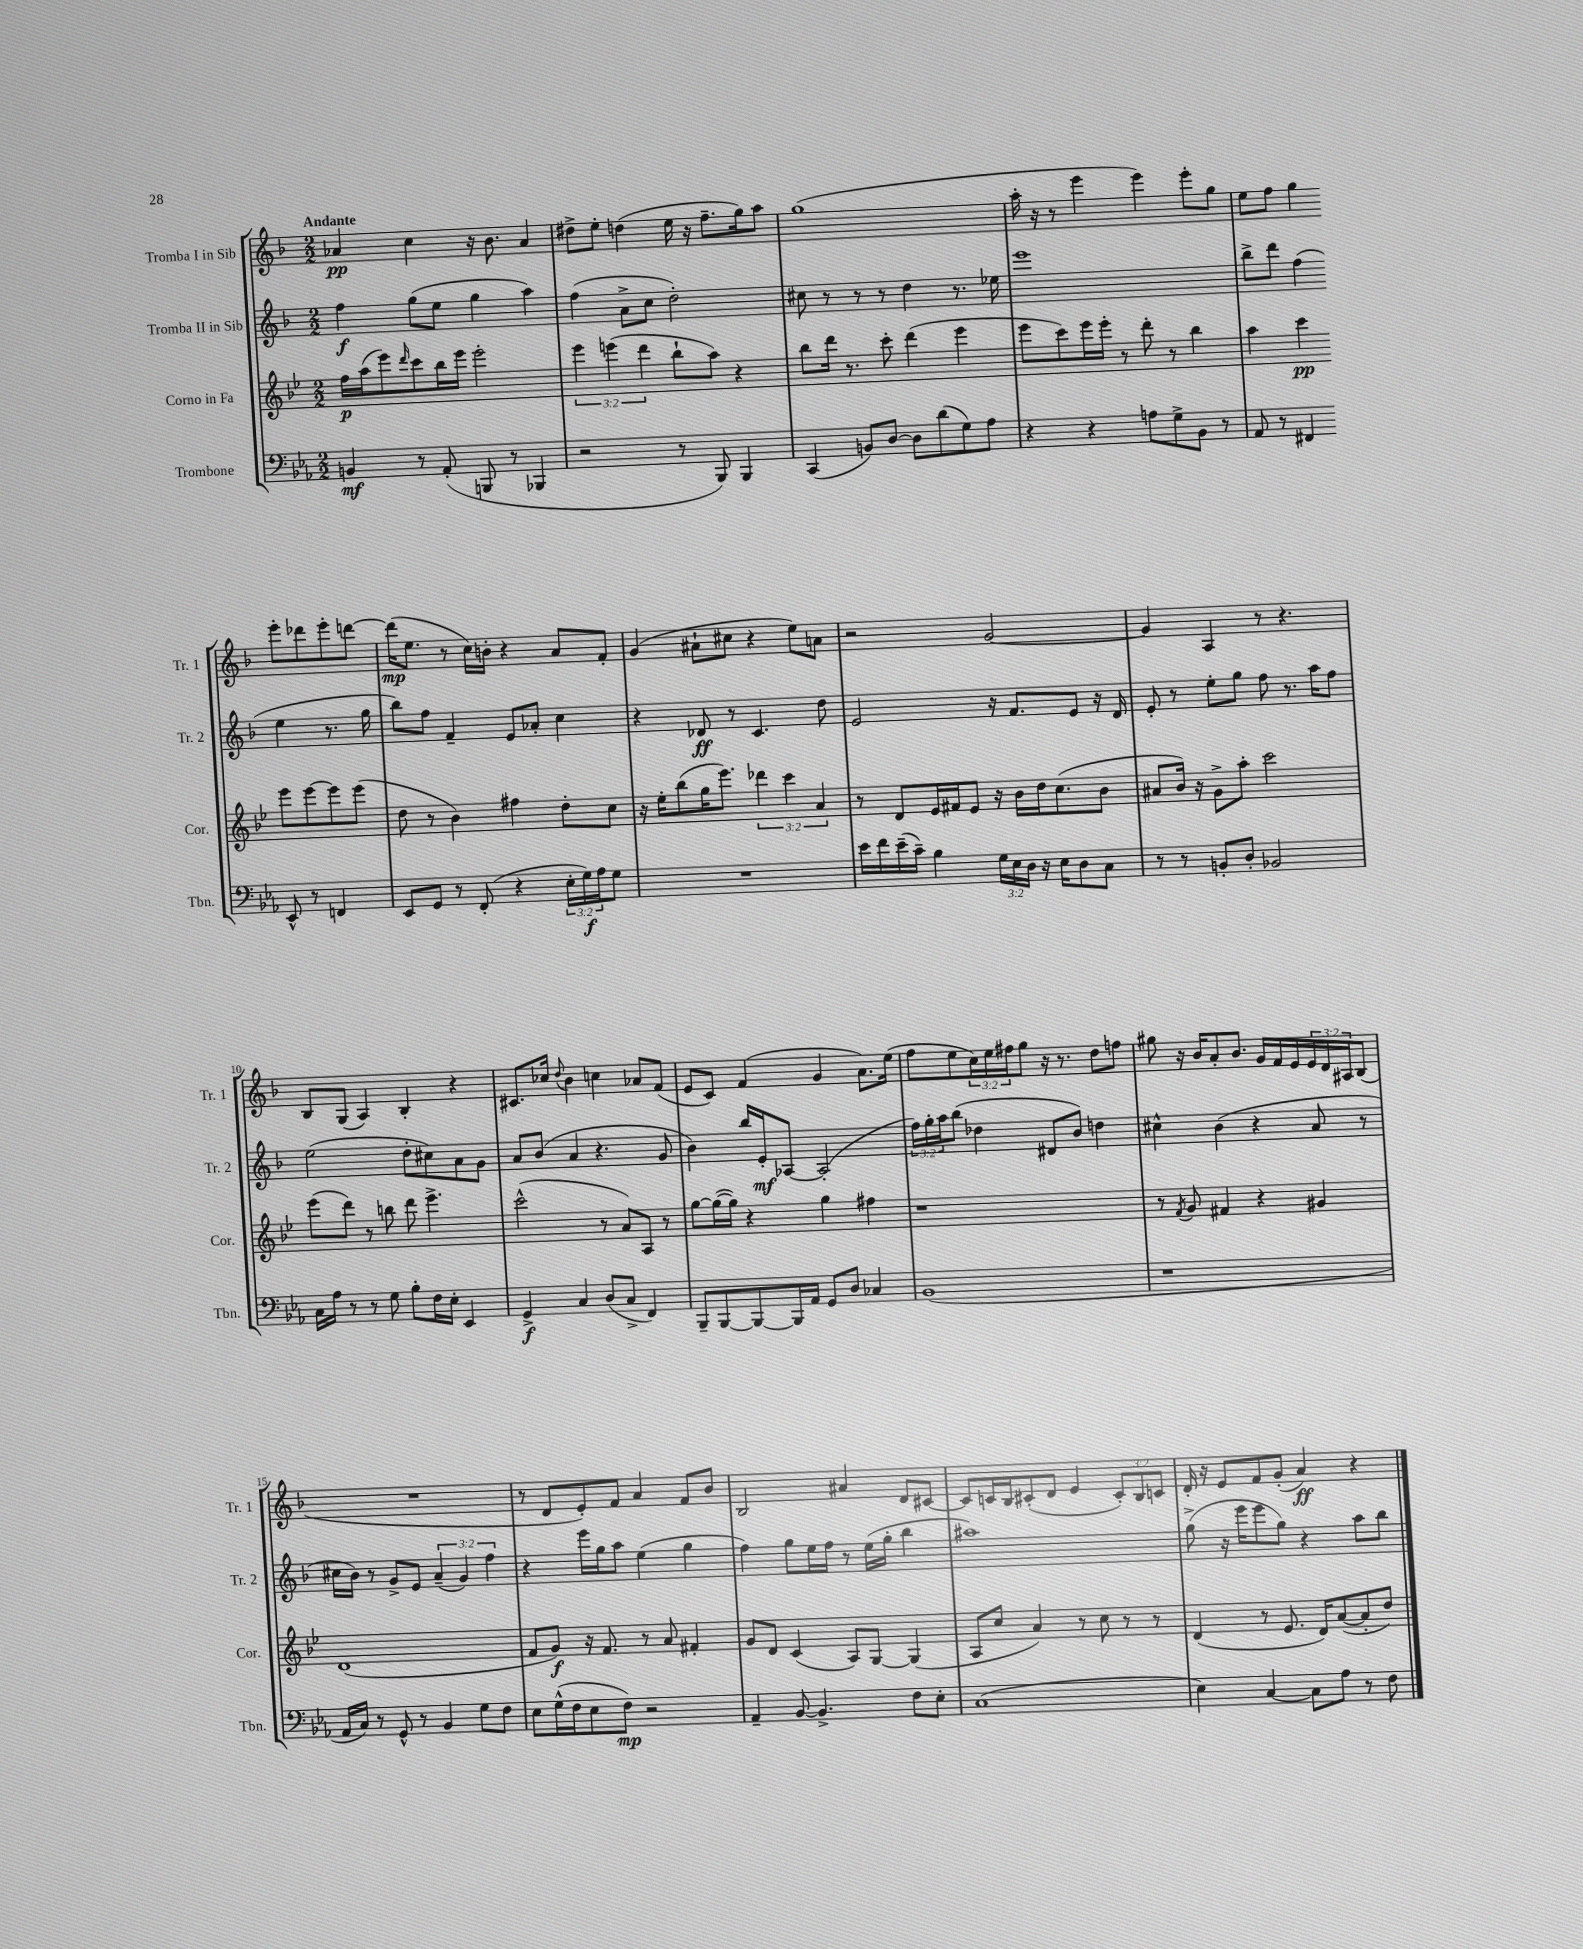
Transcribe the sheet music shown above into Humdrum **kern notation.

**kern	**dynam	**kern	**dynam	**kern	**dynam	**kern	**dynam
*part4	*part4	*part3	*part3	*part2	*part2	*part1	*part1
*staff4	*staff4	*staff3	*staff3	*staff2	*staff2	*staff1	*staff1
*I"Trombone	*	*I"Corno in Fa	*	*I"Tromba II in Sib	*	*I"Tromba I in Sib	*
*I'Tbn.	*	*I'Cor.	*	*I'Tr. 2	*	*I'Tr. 1	*
*clefF4	*	*clefG2	*	*clefG2	*	*clefG2	*
*k[b-e-a-]	*	*k[b-e-]	*	*k[b-]	*	*k[b-]	*
*M2/2	*	*M2/2	*	*M2/2	*	*M2/2	*
=1	=1	=1	=1	=1	=1	=1	=1
!	!	!	!	!	!	!LO:TX:a:B:t=Andante	!
4BBn/	mf	16ff\LL	p	4ff\	f	4a-X/	pp
.	.	(16aa\J	.	.	.	.	.
.	.	8eee-\)	.	.	.	.	.
.	.	16qqddd/	.	.	.	.	.
8r	.	8ccc\	.	(8gg\L	.	4cc\	.
(8AA-'/	.	16bb-\L	.	8ee\J	.	.	.
.	.	16eee-\JJ	.	.	.	.	.
8BBBn/	.	2eee-'\	.	4gg\	.	16r	.
.	.	.	.	.	.	8.b-\	.
8r	.	.	.	.	.	.	.
4BBB-X/	.	.	.	4aa\)	.	4a-/	.
=2	=2	=2	=2	=2	=2	=2	=2
2r	.	6eee-\	.	(4ff\	.	8dd#X^\L	.
.	.	.	.	.	.	8ee'\J	.
.	.	(6eeen\	.	.	.	.	.
.	.	.	.	8a^\L	.	(4ddn\	.
.	.	6ddd\	.	.	.	.	.
.	.	.	.	8cc\J	.	.	.
8r	.	8bb-`\L	.	2dd'\)	.	16ee\	.
.	.	.	.	.	.	16r	.
8BBB-/)	.	8aa\J)	.	.	.	8.ff~\L	.
4BBB-/	.	4r	.	.	.	.	.
.	.	.	.	.	.	16gg\k)	.
.	.	.	.	.	.	8aa\J	.
=3	=3	=3	=3	=3	=3	=3	=3
(4CC/	.	8bb-\L	.	8cc#X\	.	(1gg	.
.	.	16ddd\Jk	.	8r	.	.	.
.	.	8.r	.	.	.	.	.
8BBn/L)	.	.	.	8r	.	.	.
[8D/J	.	8ccc'\	.	8r	.	.	.
8D\L]	.	(4ddd\	.	4dd\	.	.	.
(8d\	.	.	.	.	.	.	.
8G\)	.	4eee-\	.	8.r	.	.	.
8A-\J	.	.	.	.	.	.	.
.	.	.	.	16ee-X\	.	.	.
=4	=4	=4	=4	=4	=4	=4	=4
4r	.	8eee-\L	.	1eee	.	16aa'\	.
.	.	.	.	.	.	16r	.
.	.	8ccc\)	.	.	.	8r	.
4r	.	16eee-\L	.	.	.	4eee\	.
.	.	16eee-'\JJ	.	.	.	.	.
.	.	8r	.	.	.	.	.
8An\L	.	8ddd'\	.	.	.	4eee\)	.
8G^\	.	8r	.	.	.	.	.
8BB-\J	.	4bb-\	.	.	.	8eee'\L	.
8r	.	.	.	.	.	8gg\J	.
=5	=5	=5	=5	=5	=5	=5	=5
8AA-/	.	4aa\	.	8bb-^\L	.	8ee\L	.
8r	.	.	.	8ddd\J	.	8ff\J	.
4FF#X/	.	4ccc\	pp	(4ff\	.	4gg\	.
8EE-^^/	.	8eee-\L	.	4ee\	.	8eee'\L	.
8r	.	[8eee-\	.	.	.	8ddd-X\	.
4FFn/	.	8eee-\]	.	8.r	.	8eee'\	.
.	.	(8eee-\J	.	.	.	[8dddn\J	.
.	.	.	.	16gg\	.	.	.
!!LO:LB:g=z
=6	=6	=6	=6	=6	=6	=6	=6
8EE-/L	.	8dd\	.	8bb-\L)	.	(16ddd\KL]	mp
.	.	.	.	.	.	8.ee\J	.
8GG/J	.	8r	.	8ff\J	.	.	.
8r	.	4b-\)	.	4f~/	.	8r	.
(8FF'/	.	.	.	.	.	16cc\LL)	.
.	.	.	.	.	.	16bn'\JJ	.
4r	.	4ff#X\	.	8e/L	.	4r	.
.	.	.	.	8a-X'/J	.	.	.
24E-'\LL	.	8dd'\L	.	4cc\	.	8a/L	.
24G\)	f	.	.	.	.	.	.
24A-\J	.	.	.	.	.	.	.
8G\J	.	8cc\J	.	.	.	8f'/J	.
=7	=7	=7	=7	=7	=7	=7	=7
1r	.	16r	.	4r	.	(4g/	.
.	.	16ee-'\KL	.	.	.	.	.
.	.	(8bb-\	.	.	.	.	.
.	.	16gg\K	.	8d-X/	ff	8a#X`\L	.
.	.	8.eee-\J)	.	.	.	.	.
.	.	.	.	8r	.	8cc#X\J	.
.	.	6ddd-X\	.	4.c/	.	4r	.
.	.	6ccc\	.	.	.	.	.
.	.	.	.	.	.	8ee\L)	.
.	.	6a/	.	.	.	.	.
.	.	.	.	8dd\	.	8an\J	.
=8	=8	=8	=8	=8	=8	=8	=8
16e-\LL	.	8r	.	2e/	.	2r	.
16f\	.	.	.	.	.	.	.
(16e-~\	.	8d/L	.	.	.	.	.
16c~\JJ)	.	.	.	.	.	.	.
4B-\	.	16e-/L	.	.	.	.	.
.	.	16f#X/J	.	.	.	.	.
.	.	8e-/J	.	.	.	.	.
24G\LL	.	16r	.	16r	.	[2g/	.
24E-\	.	.	.	.	.	.	.
.	.	16b-\LL	.	8.f/L	.	.	.
24D\JJ	.	.	.	.	.	.	.
16r	.	16dd\J	.	.	.	.	.
16E-\KL	.	(8.cc\	.	.	.	.	.
8D\	.	.	.	8e/J	.	.	.
8C\J	.	8b-\J	.	16r	.	.	.
.	.	.	.	16d/	.	.	.
=9	=9	=9	=9	=9	=9	=9	=9
8r	.	8a#X/L	.	8e'/	.	4g/]	.
8r	.	16b-/Jk)	.	8r	.	.	.
.	.	16r	.	.	.	.	.
8BBn'/L	.	8g^\L	.	8ee'\L	.	4A/	.
8D'/J	.	8aa'\J	.	8gg\J	.	.	.
2BB-X/	.	2ccc\	.	8ff\	.	8r	.
.	.	.	.	8.r	.	4.r	.
.	.	.	.	16aa\KL	.	.	.
.	.	.	.	8ff\J	.	.	.
!!LO:LB:g=z
=10	=10	=10	=10	=10	=10	=10	=10
16C\LL	.	(8eee-\L	.	(2ee\	.	8B-/L	.
16A-\JJ	.	.	.	.	.	.	.
8r	.	8ddd\J)	.	.	.	(8G/J	.
8r	.	8r	.	.	.	4A/)	.
8G\	.	8bbn\	.	.	.	.	.
8B-'\L	.	8ddd\	.	8dd'\L	.	4B-'/	.
16F\L	.	4.eee-^\	.	8cc#X\)	.	.	.
16E-'\JJ	.	.	.	.	.	.	.
4EE-/	.	.	.	8a\	.	4r	.
.	.	.	.	8g\J	.	.	.
=11	=11	=11	=11	=11	=11	=11	=11
4GG^/	f	(2ccc^^\	.	8a/L	.	8.c#X/L	.
.	.	.	.	(8b-/J	.	.	.
.	.	.	.	.	.	16cc-X/Jk	.
.	.	.	.	.	.	8qqdd/	.
4C/	.	.	.	4a/	.	4b-\	.
(8D/L	.	8r	.	4.r	.	4ccn\	.
8C^/J	.	8a/L)	.	.	.	.	.
4FF/)	.	8A/J	.	.	.	8a-X/L	.
.	.	8r	.	8g/	.	(8f/J	.
=12	=12	=12	=12	=12	=12	=12	=12
8BBB-~/L	.	[8gg\L	.	4b-\)	.	8e/L	.
[8BBB-/	.	(16gg\L_	.	.	.	8c/J)	.
.	.	16gg\JJ])	.	.	.	.	.
8BBB-/_	.	4r	.	16bb-/LL	.	(4f/	.
.	.	.	.	16e'/J	mf	.	.
16BBB-/L]	.	.	.	[8A-X/J	.	.	.
16AA-/JJ	.	.	.	.	.	.	.
8GG/L	.	4gg\	.	(2A-'/]	.	4g/	.
8D/J	.	.	.	.	.	.	.
4C-X/	.	4ff#X\	.	.	.	8.a\L)	.
.	.	.	.	.	.	(16ee\Jk	.
=13	=13	=13	=13	=13	=13	=13	=13
(1BB-	.	1r	.	24ff\LL)	.	8ff\L	.
.	.	.	.	24gg'\	.	.	.
.	.	.	.	24aa\J	.	.	.
.	.	.	.	(8bb-\J	.	8ee\	.
.	.	.	.	4dd-X\	.	24cc\L)	.
.	.	.	.	.	.	24ee\	.
.	.	.	.	.	.	24ff#X\J	.
.	.	.	.	.	.	8gg\J	.
.	.	.	.	8d#X/L	.	16r	.
.	.	.	.	.	.	8.r	.
.	.	.	.	8b-/J)	.	.	.
.	.	.	.	4ddn\	.	8dd\L	.
.	.	.	.	.	.	8ffn\J	.
=14	=14	=14	=14	=14	=14	=14	=14
1r	.	8r	.	4cc#X^^\	.	8gg#X\	.
.	.	8qf/	.	.	.	.	.
.	.	8g/	.	.	.	16r	.
.	.	.	.	.	.	16b-/KL	.
.	.	4f#X/	.	(4b-\	.	8a'/	.
.	.	.	.	.	.	8.b-/J	.
.	.	4r	.	4r	.	.	.
.	.	.	.	.	.	16g/LL	.
.	.	.	.	.	.	16f/	.
.	.	.	.	.	.	16e/	.
.	.	4g#X/	.	8a/	.	24e/	.
.	.	.	.	.	.	24d/	.
.	.	.	.	.	.	24A#X/J	.
.	.	.	.	8r	.	(8B-/J	.
!!LO:LB:g=z
=15	=15	=15	=15	=15	=15	=15	=15
16AA-/LL	.	(1d	.	16cc#X\LL	.	1r	.
16C/JJ)	.	.	.	16b-\JJ)	.	.	.
8r	.	.	.	8r	.	.	.
8GG^^/	.	.	.	8g^/L	.	.	.
8r	.	.	.	8e/J	.	.	.
4BB-/	.	.	.	(6a~/	.	.	.
.	.	.	.	6g/)	.	.	.
8G\L	.	.	.	.	.	.	.
.	.	.	.	6ff\	.	.	.
8F\J	.	.	.	.	.	.	.
=16	=16	=16	=16	=16	=16	=16	=16
8E-\L	.	8f/L	.	4r	.	8r	.
(16G^^\L	.	8g/J)	f	.	.	8d/L	.
16F\J	.	.	.	.	.	.	.
8E-\	.	16r	.	16eee\LL	.	8e'/)	.
.	.	8.f/	.	16gg\J	.	.	.
8F\J)	mp	.	.	8aa\J	.	8f/J	.
2r	.	8r	.	(4ee\	.	4a/	.
.	.	8a/	.	.	.	.	.
.	.	4f#X'/	.	4gg\	.	8f/L	.
.	.	.	.	.	.	8b-/J	.
=17	=17	=17	=17	=17	=17	=17	=17
4AA-~/	.	8g/L	.	4ff\)	.	2B-/	.
.	.	8d/J	.	.	.	.	.
[8BB-/	.	(4c/	.	8gg\L	.	.	.
4.BB-^/]	.	.	.	16ee\L	.	.	.
.	.	.	.	16ff\JJ	.	.	.
.	.	8A/L)	.	8r	.	4a#X/	.
.	.	[8G/J	.	(16ee\LL	.	.	.
.	.	.	.	16gg'\JJ	.	.	.
8F\L	.	(4G/]	.	4bb-\	.	8d/L	.
8E-'\J	.	.	.	.	.	[8c#X/J	.
=18	=18	=18	=18	=18	=18	=18	=18
(1C	.	8A/L	.	1aa#X)	.	8c#/L]	.
.	.	8cc/J	.	.	.	16cn/L	.
.	.	.	.	.	.	16B-/J	.
.	.	4a/)	.	.	.	(8c#X'/	.
.	.	.	.	.	.	8d/J	.
.	.	8r	.	.	.	4e/	.
.	.	8cc\	.	.	.	.	.
.	.	8r	.	.	.	12c#'/L)	.
.	.	.	.	.	.	12B-/	.
.	.	8r	.	.	.	.	.
.	.	.	.	.	.	12cn/J	.
=19	=19	=19	=19	=19	=19	=19	=19
4E-\)	.	(4d/	.	(8gg^\	.	16d'/	.
.	.	.	.	.	.	16r	.
.	.	.	.	16r	.	8e/L	.
.	.	.	.	16eee\KL	.	.	.
[4C/	.	8r	.	8eee\	.	8f/	.
.	.	8.e-/	.	8gg\J)	.	(8g'/J	.
8C\L]	.	.	.	4r	.	4a/)	ff
.	.	16d/KL)	.	.	.	.	.
8A-\J	.	([8a/	.	.	.	.	.
8r	.	8a'/]	.	8aa\L	.	4r	.
8F\	.	8dd/J)	.	8bb-\J	.	.	.
==	==	==	==	==	==	==	==
*-	*-	*-	*-	*-	*-	*-	*-
